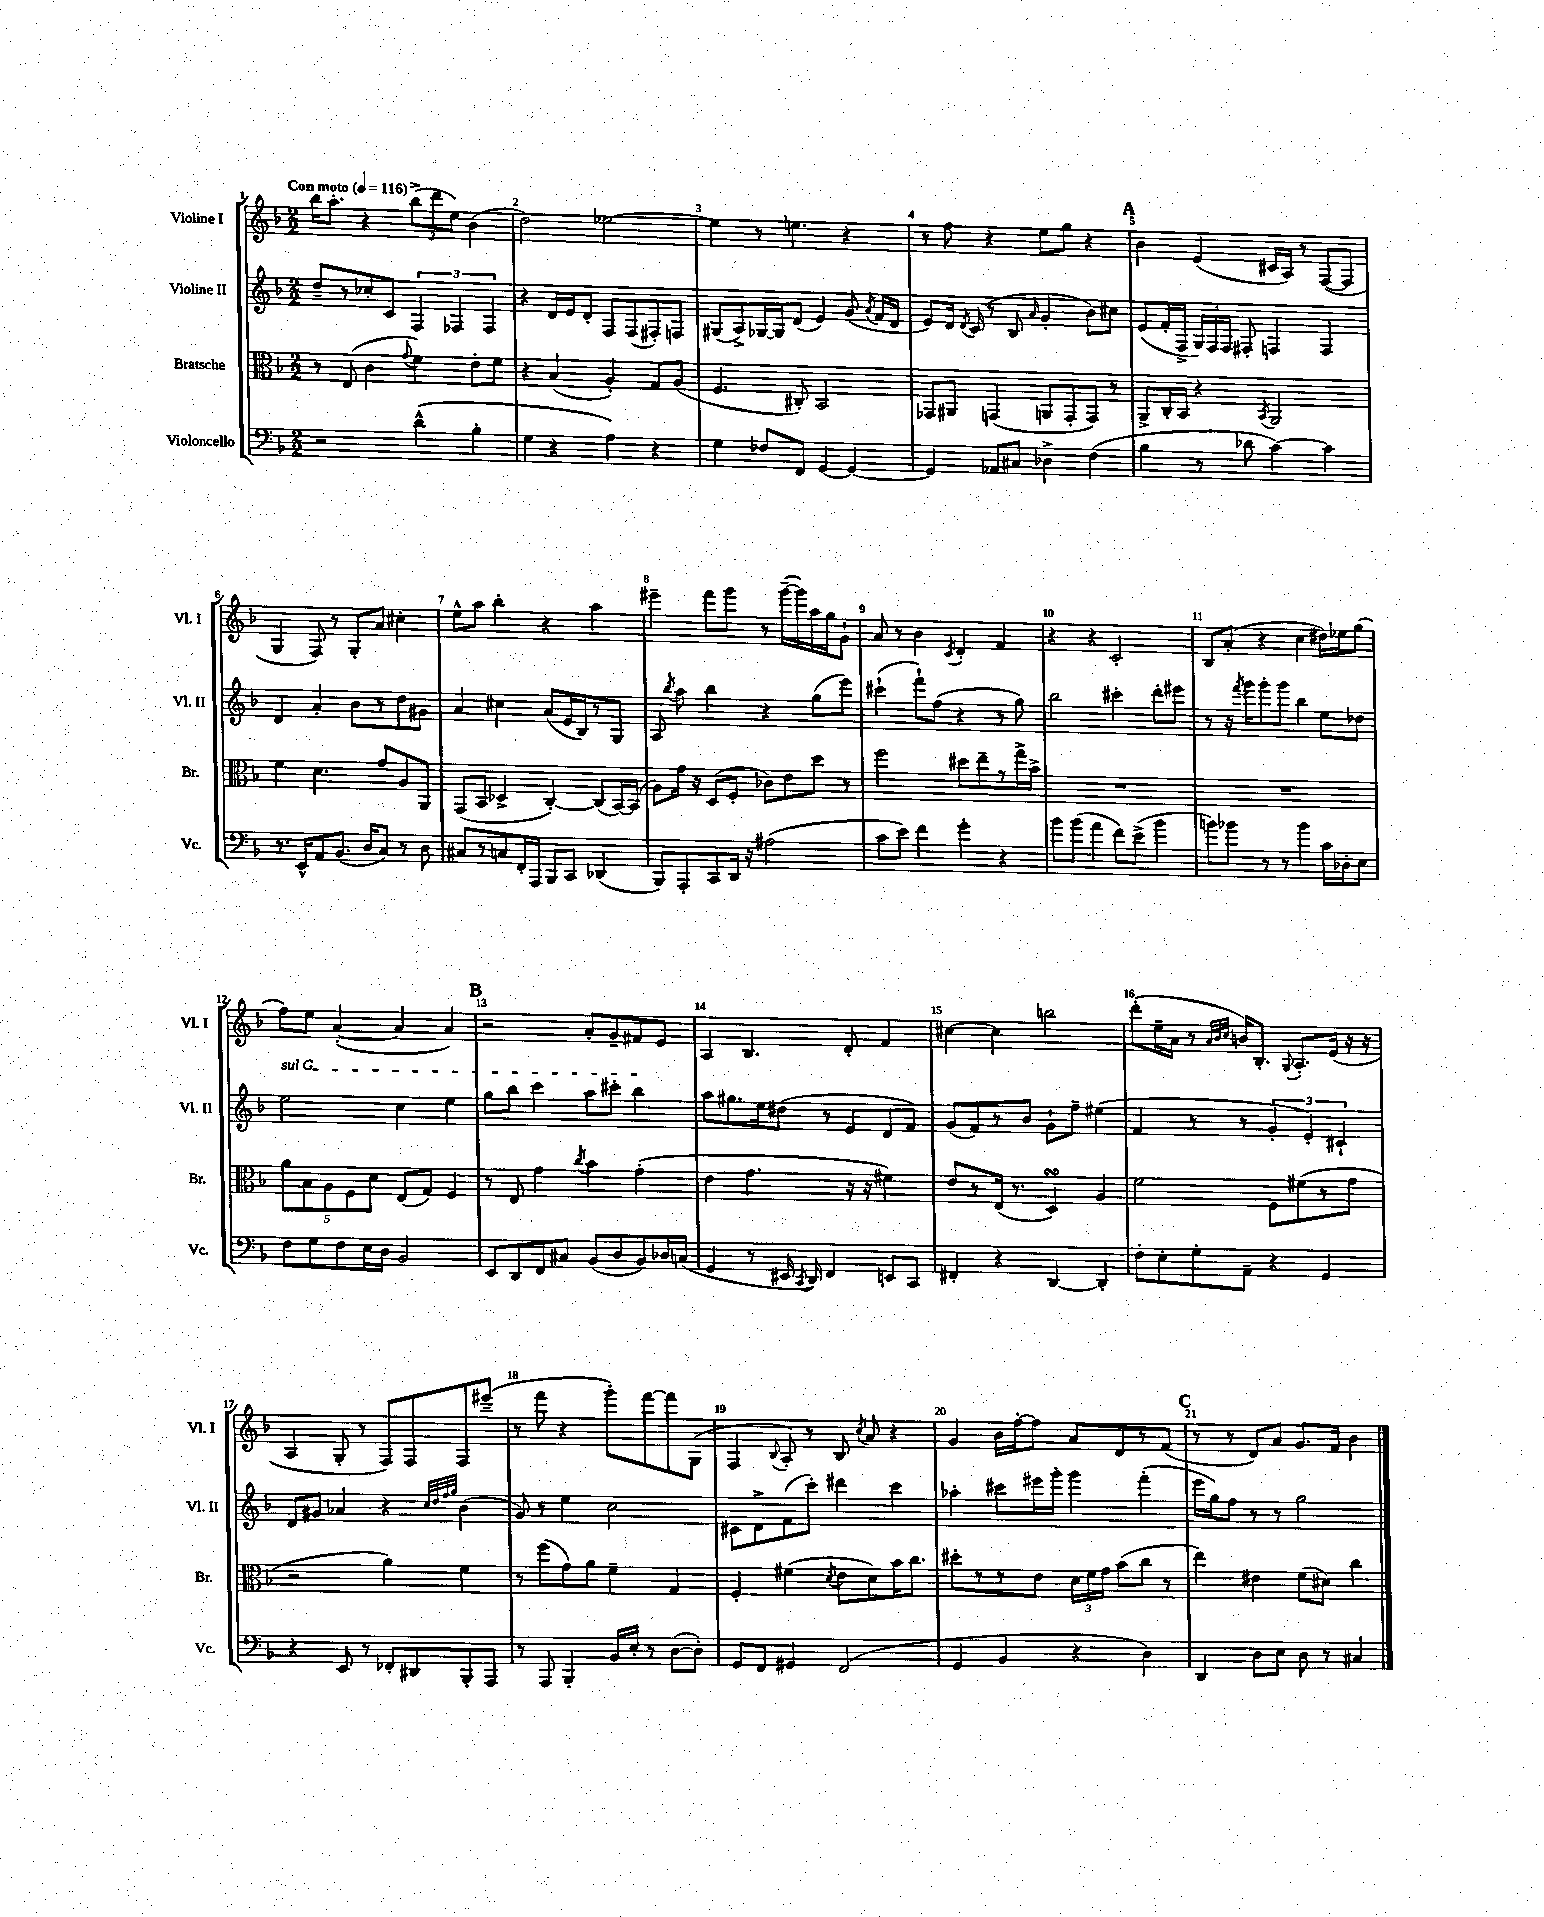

**kern	**kern	**kern	**kern
*staff4	*staff3	*staff2	*staff1
*clefF4	*clefC3	*clefG2	*clefG2
*k[b-]	*k[b-]	*k[b-]	*k[b-]
*M2/2	*M2/2	*M2/2	*M2/2
*MM116	*MM116	*MM116	*MM116
2r	8r	8dd~/L	16bb-\LK
.	.	.	8.aa'\J
.	(8E/	8r	.
.	4c\	8cc-'/	4r
.	.	8c/J	.
.	8qqg/	.	.
(4d^^\	4f\)	6F/	(12bb-^\L
.	.	.	12ddd\
.	.	6F-/	12ee\J)
4B-'\	8e'\L	.	(4b-\
.	.	6F-/	.
.	8f\J	.	.
=	=	=	=
4G\	4r	4r	2dd\)
4r	(4B-/	16d/LL	.
.	.	16e/J	.
.	.	8d'/J	.
4A\)	4A'/)	8F/L	[2ee-\
.	.	(8F/	.
4r	8G/L	8F#'/)	.
.	(8A/J	8F/J	.
=	=	=	=
4G\	4.F/	(8G#/L	4ee-\]
.	.	8A^/)	.
8F-/L	.	[16G-/L	8r
.	.	16G-/]J	.
8FF/J	8C#'/)	(8d/J	4.ee\
[4GG/	2BB-/	4e/)	.
4GG/_	.	(8g/	4r
.	.	8qa/	.
.	.	16f/LL	.
.	.	16d/JJ	.
=	=	=	=
4GG/]	8GG-/L	8e/L)	8r
.	8AA#/J	16d/Jk	8ff\
.	.	8qd/	.
.	.	(16c/	.
8AA-/L	(4GG/	8r	4r
8C#/J	.	8B-/	.
.	.	16qqa/	.
4D-^\	8AA/L	4g'/	8ee\L
.	8GG'/	.	8gg\J
(4F\	8GG/J)	8b-\L)	4r
.	8r	8cc#\J	.
=	=	=	=
4B-\	8AA^/L	(8e/L	4b-\
.	16C'/L	16f'/L	.
.	16BB-/JJ	16F^/JJ	.
8r	4r	24G/LL)	(4e/
.	.	24F/	.
.	.	24F/JJ	.
8d-\	.	8F#'/	.
.	8qBB-/	.	.
[4c\)	2AA/	4F/	16c#/LL
.	.	.	16A/JJ)
.	.	.	8r
4c\]	.	4F/	([8F/L
.	.	.	8F/]J
=	=	=	=
8.r	4f\	4d/	4G/
16EE^^/LK	.	.	.
8AA/	4.d\	4a'/	8F/)
(8.BB-/J	.	.	8r
.	.	8b-\L	8G'/L
16D/LK	.	.	.
8C/J)	8g/L	8r	8a/J
8r	8A/	8dd\	4cc#'\
8D\	8AA/J	8g#\J	.
=	=	=	=
8C#/L	(8GG/L	4a/	8ee^^\L
8r	8BB-/J	.	8aa\J
8C/	4D-^/	4cc#\	4bb-'\
16FF'/L	.	.	.
16AAA/JJ	.	.	.
8BBB-/L	[4C'/)	(8a/L	4r
8CC/J	.	16e/L	.
.	.	16B-/J)	.
(4DD-/	(8C/]L	8r	4aa\
.	[16BB-/L)	8G/J	.
.	(16BB-/]JJ	.	.
=	=	=	=
8BBB-/L)	8A\L)	8A/	4eee#~\
.	.	8qbb-/	.
8AAA'/	16g\Jk	8aa\	.
.	16r	.	.
8CC/	(8D/L	4bb-\	8fff\L
16DD/Jk	8F'/J	.	8ggg\J
16r	.	.	.
(2A#\	8c-\L)	4r	8r
.	8e\	.	([16ggg~\LL
.	.	.	16ggg\])
.	8dd\J	(8gg\L	16aa\
.	.	.	16gg\J
.	8r	8eee\J)	8g`\J
=	=	=	=
8c\L	2ff\	(4ccc#`\	8a/
8e\J)	.	.	8r
4f\	.	8fff`\L)	4b-\
.	.	(8ff\J	.
.	.	.	8qc/
4g'\	8dd#\L	4r	4d'/
.	8ee~\	.	.
4r	8r	8r	4f/
.	16gg^\L	8gg\)	.
.	16b-^\JJ	.	.
=	=	=	=
8b-\L	1r	2bb-\	4r
(8b-\J	.	.	.
4a\	.	.	4r
8f\L)	.	4ccc#'\	2c'/
(8e^\J	.	.	.
4b-\	.	8ddd'\L	.
.	.	8eee#\J	.
=	=	=	=
8b\L)	1r	8r	8B-/L
8b-\J	.	16r	(8a'/J
.	.	8qfff/	.
.	.	16ggg\LK	.
8r	.	8ggg'\	4r
8r	.	8ggg\J	.
4b-\	.	4bb-\	4cc\
16c\LL	.	8ee\L	16dd#\LL)
16D-'\J	.	.	16ee-\J
8E\J	.	8dd-\J	(8gg\J
=	=	=	=
8F\L	10a\L	2ee\	8ff\L)
.	10B-\	.	.
8G\	.	.	8ee\J
.	10A\	.	.
8F\	.	.	([4a'/
.	10F\	.	.
16E\L	.	.	.
.	10d\J	.	.
16D\JJ	.	.	.
2BB-/	(8E/L	4cc\	4a/]
.	8G/J)	.	.
.	4F/	4ee\	4a/)
=	=	=	=
8EE/L	8r	8gg\L	2r
8DD/	8E/	8bb-\J	.
8FF/	4g\	4ccc\	.
8C#/J	.	.	.
.	8qcc/	.	.
(8BB-/L	4b-\	8aa\L	8a'/L
8D/	.	8ccc#'\J	8g~/
8BB-/)	(4g'\	4bb-\	8f#/
16D-/L	.	.	8e/J
(16C/JJ	.	.	.
=	=	=	=
4GG/	4e\	8aa\L	4A/
.	.	8.gg#\	.
8r	4.g\	.	4.B-/
.	.	16ee\k	.
16EE#/	.	(8dd#\J	.
8qCC/	.	.	.
16DD/)	.	.	.
4FF/	.	8r	.
.	16r	8e/L	8d'/
.	16r	.	.
8EE/L	4f#\)	8d/	4f/
8CC/J	.	8f/J)	.
=	=	=	=
4FF#'/	8e/L	(8g/L	[4cc#\
.	8r	8f/)	.
4r	(16E/Jk	8r	4cc#\]
.	8.r	.	.
.	.	8b-/J	.
[4DD/	4D/)	8g`\L	2bb\
.	.	8ff~\J	.
4DD'/]	4A/	(4ee#\	.
=	=	=	=
8F'\L	2f\	4f/	(8ddd'\L
8E'\	.	.	16ee~\L
.	.	.	16a\JJ
8G'\	.	8r	8r
.	.	.	32qqa/LLL
.	.	.	32qqb-/
.	.	.	32qqcc/JJJ
8AA~\J	.	8r	16b/LK)
.	.	.	8.B-'/J
4r	8F\L	6g'/	.
.	.	.	8qqG/
.	(8f#\	.	8.A'/L
.	.	6e'/)	.
4GG/	8r	.	.
.	.	.	(16e/Jk
.	.	6c#`/	.
.	8g\J	.	16r
.	.	.	16r
=	=	=	=
4r	2r	8d/L	4A/
.	.	8g#/J	.
8EE/	.	4a-/	8G'/
8r	.	.	8r
8FF-'/L	4a\)	4r	8F/L)
8DD#/	.	.	8F/
.	.	32qqcc/LLL	.
.	.	32qqdd/	.
.	.	32qqff/	.
.	.	32qqgg/JJJ	.
8BBB-'/	4f\	(4b-\	8F/
8AAA/J	.	.	(8eee#~/J
=	=	=	=
8r	8r	8g/)	8r
8AAA/	(8ff\L	8r	8fff\
4BBB-'/	8g\)	4ee\	4r
.	8a\J	.	.
16BB-/LL	4f~\	2cc\	8ggg'\L)
16E'/JJ	.	.	.
8r	.	.	[8fff\
([8D\L	4G/	.	8fff\]
8D'\]J)	.	.	(8G\J
=	=	=	=
8GG/L	4F'/	8c#\L	4F/
8FF/J	.	8d^\	.
.	.	.	8qqB-/
4GG#/	(4f#\	(8f\	8A'/)
.	.	8ccc'\J)	8r
.	8qd/	.	.
(2FF/	8e\L	4ddd#\	8B-/
.	.	.	8qcc/
.	8d\)	.	8a/
.	16b-\K	4ccc\	4r
.	8.cc\J	.	.
=	=	=	=
4GG/	8dd#'\L	4aa-'\	4g/
.	8r	.	.
4BB-/	8r	8ccc#\L	16b-\LL
.	.	.	[16ff'\J
.	8e\J	16eee#\L	8ff\]J
.	.	16ggg'\JJ	.
4r	24d\LL	4ggg\	8a/L
.	24f\	.	.
.	24g\JJ	.	.
.	(8b-\L	.	8d/
4D\)	8cc\J	(4fff'\	8r
.	8r	.	(8f/J
=	=	=	=
4DD/	4ee\)	16eee\LL	8r
.	.	16gg\J)	.
.	.	8ff\J	8r
8D\L	4e#\	8r	8d/L)
8E\J	.	8r	8a/J
8D\	(8f\L	2gg\	8.g/L
8r	8d#\J)	.	.
.	.	.	16f/Jk
4C#/	4cc\	.	4b-\
==	==	==	==
*-	*-	*-	*-
